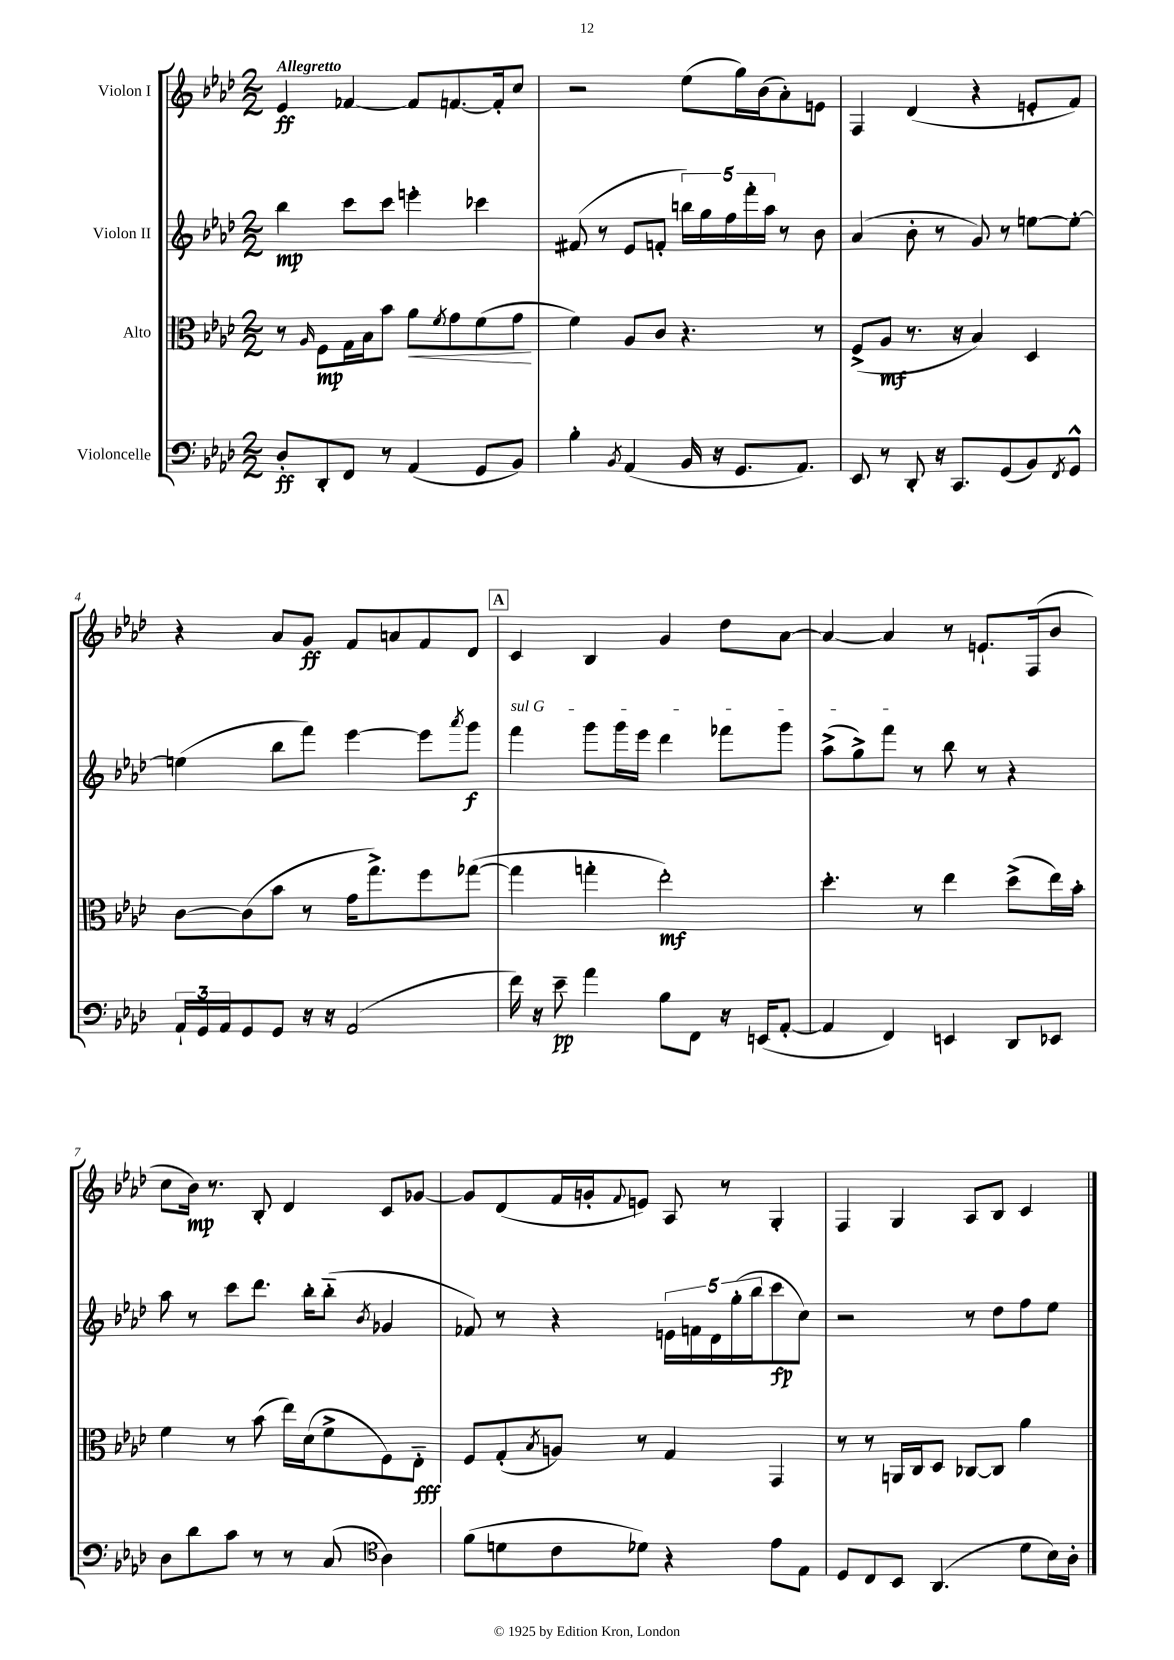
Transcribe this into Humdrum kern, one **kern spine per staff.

**kern	**kern	**kern	**kern
*staff4	*staff3	*staff2	*staff1
*clefF4	*clefC3	*clefG2	*clefG2
*k[b-e-a-d-]	*k[b-e-a-d-]	*k[b-e-a-d-]	*k[b-e-a-d-]
*M2/2	*M2/2	*M2/2	*M2/2
8D-'	8r	4bb-	4e-
.	16qqA-	.	.
8DD-'	8F	.	.
8FF	16G	8ccc	[4f-
.	16B-	.	.
8r	8b-	8ccc	.
(4AA-	8a-	4eee'	8f-]
.	8qf	.	.
.	8g	.	[8.f
8GG	(8f	4ccc-	.
.	.	.	16f']
8BB-)	8g	.	8cc
=	=	=	=
4B-'	4f)	(8f#	2r
.	.	8r	.
8qBB-	.	.	.
(4AA-	8A-	8e-	.
.	8c	8f'	.
16BB-	4.r	20bb)	(8ee-
.	.	20gg	.
16r	.	.	.
.	.	20ff	.
8.GG	.	.	16gg)
.	.	20fff'	.
.	.	.	(16b-
.	.	20aa-	.
.	.	8r	8a-')
8.AA-)	.	.	.
.	8r	8b-	8e
=	=	=	=
8EE-	(8F^	(4a-	4F
8r	8A-	.	.
8DD-'	8.r	8b-'	(4d-
16r	.	8r	.
8.CC	16r	.	.
.	4B-)	8g)	4r
(8GG	.	8r	.
8BB-)	4D-	[8ee	8e'
8qFF	.	.	.
8GG^^	.	8ee'_	8f)
=	=	=	=
24AA-`	[8c	(4ee]	4r
24GG	.	.	.
24AA-	.	.	.
8GG	(8c]	.	.
8GG	8b-	8bb-	8a-
16r	8r	8fff)	8g
16r	.	.	.
(2AA-	16g	[4eee-	8f
.	8.gg^)	.	.
.	.	.	8a
.	8ff	8eee-]	8f
.	.	8qaaa-	.
.	([8gg-	8ggg	8d-
=	=	=	=
16f)	4gg-]	4fff	4c
16r	.	.	.
8e-~	.	.	.
4a-	4gg'	8ggg	4B-
.	.	16ggg	.
.	.	16eee-	.
8B-	2ee-')	4ddd-	4g
8FF	.	.	.
16r	.	8fff-	8dd-
(16EE	.	.	.
[8AA-'	.	8ggg	[8a-
=	=	=	=
4AA-]	4.dd-'	(8aa-^	4a-_
.	.	8gg^)	.
4FF)	.	8fff	4a-]
.	8r	8r	.
4EE	4ee-	8bb-	8r
.	.	8r	8.e`
8DD-	(8dd-^	4r	.
.	.	.	(16F
8EE-	16ee-)	.	8b-
.	16b-'	.	.
=	=	=	=
8D-	4f	8aa-	8cc
8d-	.	8r	16b-)
.	.	.	8.r
8c	8r	8ccc	.
8r	(8b-	8.ddd-	8B-'
8r	16ee-)	.	4d-
.	(16d-	16bb-'	.
(8C	8f^	(8bb-'~	.
*clefC4	*	*	*
.	.	8qb-	.
4A-)	8F)	4g-	8c
.	8E-'~	.	[8g-
=	=	=	=
(8f	8F	8f-)	8g-]
8d	(8G'	8r	(8d-
.	8qB-	.	.
8c	8A)	4r	16f
.	.	.	16g'
.	.	.	8qqf
8d-)	8r	.	8e)
4r	4G	20e	8A-
.	.	20f	.
.	.	20d-	.
.	.	.	8r
.	.	(20gg'	.
.	.	20bb-	.
8e-	4GG	8ccc	4G'
8E-	.	8cc)	.
=	=	=	=
8D-	8r	2r	4F
8C	8r	.	.
8BB-	16AA	.	4G
.	16C	.	.
(4.AA-	8D-	.	.
.	[8C-	8r	8A-
.	8C-]	8dd-	8B-
8d-	4a-	8ff	4c
16B-)	.	8ee-	.
16A-'	.	.	.
==	==	==	==
*-	*-	*-	*-
